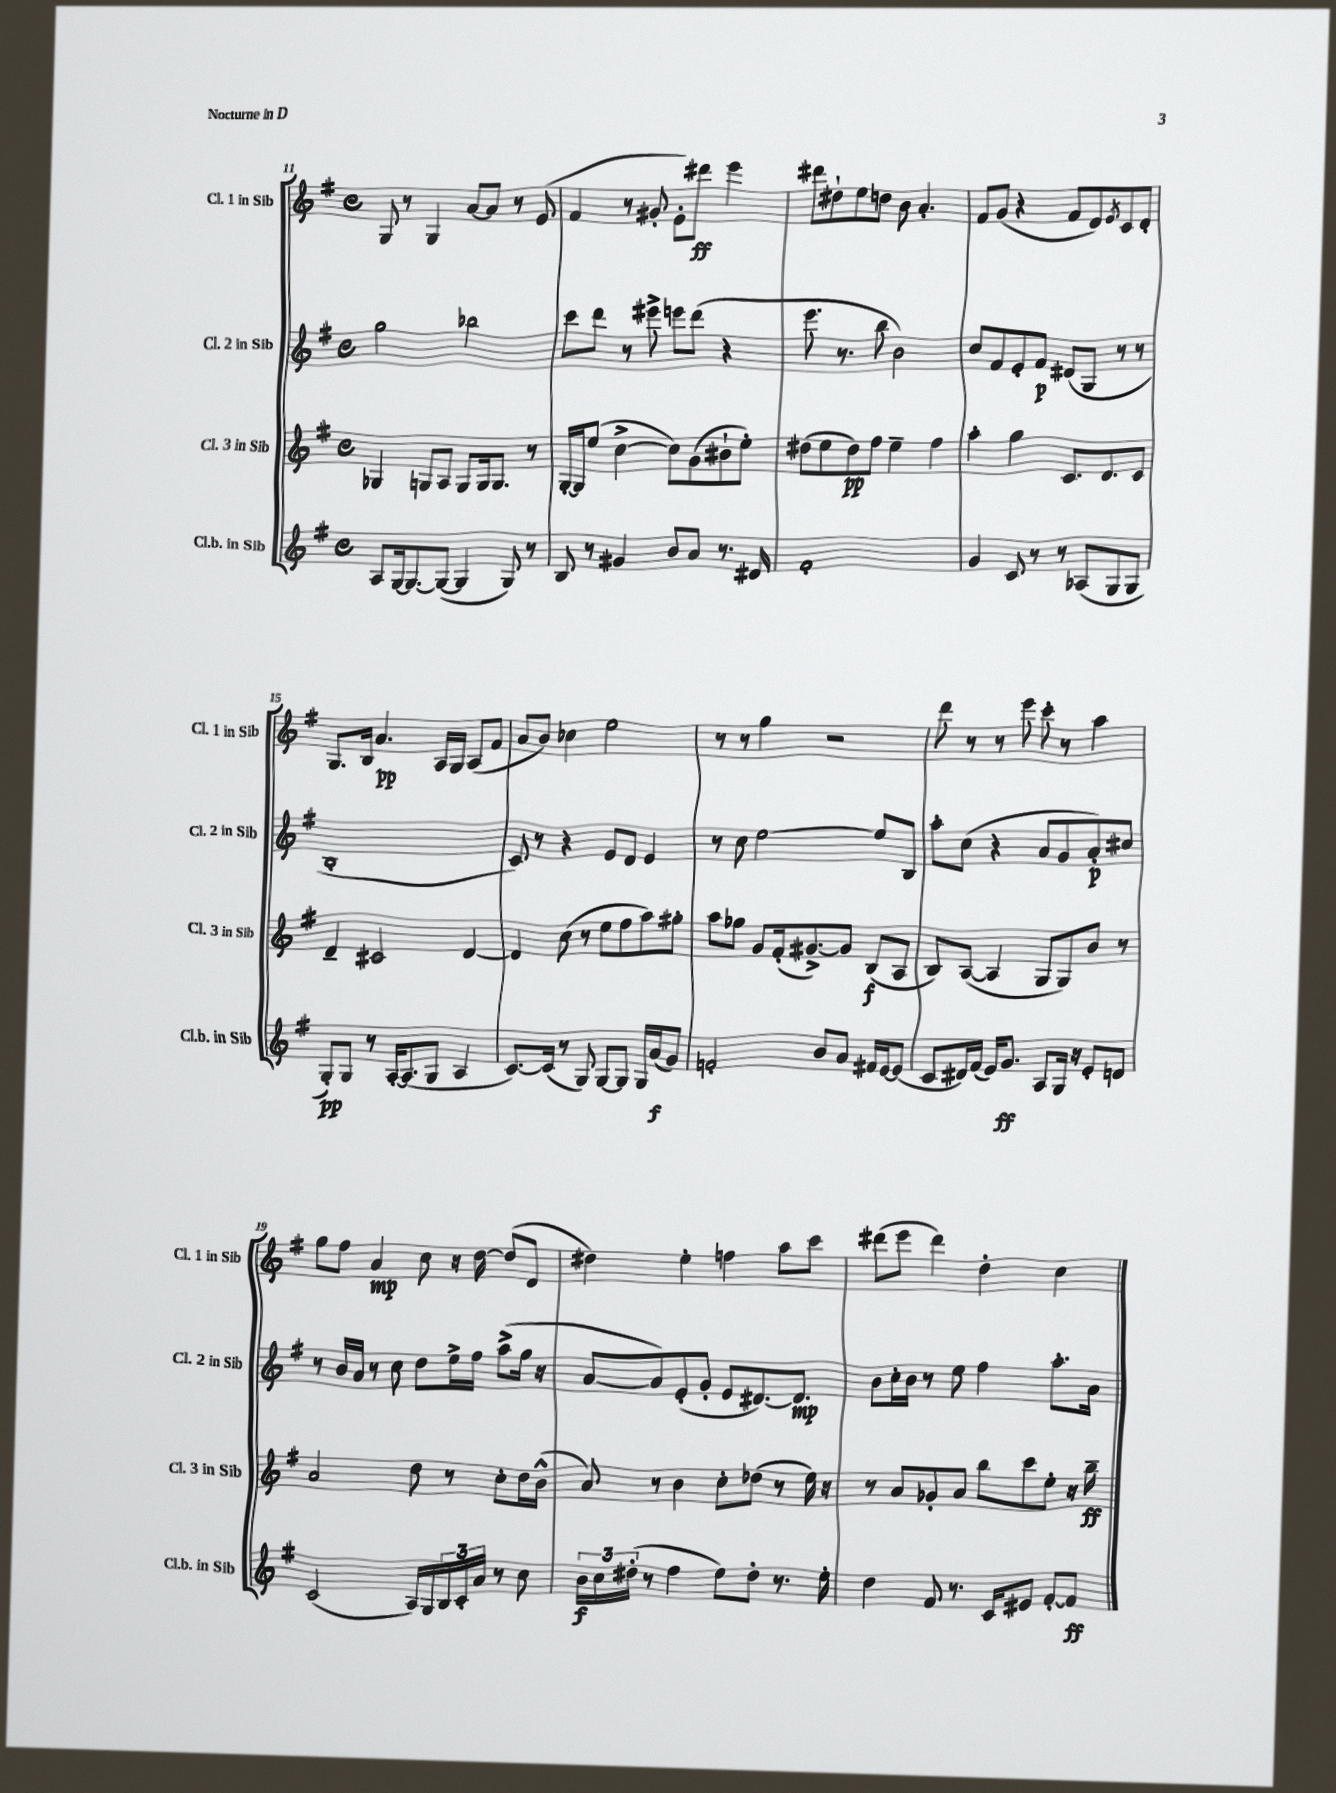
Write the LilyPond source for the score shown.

<<
\new StaffGroup <<
\new Staff = "s0" \with { instrumentName = "Cl. 1 in Sib" shortInstrumentName = "Cl. 1 in Sib" } {
    \clef treble \key g \major \defaultTimeSignature \time 4/4
    g8 r8 g4 a'8~ a'8 r8 e'8( |
    fis'4 r8 gis'8-. e'8-.) dis'''8\ff e'''4 |
    dis'''8 dis''8-! e''8 d''8 b'8 a'4.-. |
    fis'8 g'8( r4 fis'8 d'8) \acciaccatura { e'8 } c'8 d'8-. |
    g8. b16 a'4.\pp a16 g16 a8( fis'8 |
    a'8 b'8) ces''4 e''2 |
    r8 r8 g''4 r2 |
    d'''8 r8 r8 e'''8 c'''8-. r8 a''4 |
    g''8 fis''8 a'4\mp c''8 r16 d''16~ d''8( d'8 |
    dis''4) e''4-. f''4 a''8 c'''8 |
    dis'''8( e'''8 dis'''4) d''4-. c''4 \bar "|." |
}
\new Staff = "s1" \with { instrumentName = "Cl. 2 in Sib" shortInstrumentName = "Cl. 2 in Sib" } {
    \clef treble \key g \major \defaultTimeSignature \time 4/4
    g''2 bes''2 |
    c'''8 d'''8 r8 eis'''8-> e'''8 d'''8( r4 |
    e'''8. r8. b''8 b'2) |
    c''8 fis'8 e'8-. fis'8\p dis'8( g8 r8 r8 |
    b1-. |
    c'8) r8 r4 e'8 d'8 e'4 |
    r8 c''8 e''2~ e''8 b8 |
    a''8-. c''8( r4 a'8 g'8 a'8-.\p) cis''8 |
    r8 b'16 a'16 r8 c''8 d''8 e''16-> fis''16 a''8->( g''16 r16 |
    a'8~ a'8) e'8-.( g'8-. e'8 dis'8.~) dis'8.\mp |
    b'8 c''16-. b'16 r8 e''8 fis''4 a''8.-. a'16 \bar "|." |
}
\new Staff = "s2" \with { instrumentName = "Cl. 3 in Sib" shortInstrumentName = "Cl. 3 in Sib" } {
    \clef treble \key g \major \defaultTimeSignature \time 4/4
    ges4 g8 a8 g8 g16 g8. r8 |
    g16~-. g16 e''8( c''4~-> c''8) g'8( bis'8-! e''8-.) |
    dis''8( e''8 dis''8\pp) fis''8 e''4-- fis''4 |
    a''4-. g''4 c'8. d'8. c'8 |
    d'4-- cis'2 d'4~ |
    d'4 c''8( r8 e''8 fis''8 a''8) gis''8-. |
    a''8 ges''8 g'8 fis'16-.( gis'8.~->) gis'8 b8\f( a8 |
    b8) a8~( a4 g8 g8) b'8 r8 |
    a'2 d''8 r8 c''8-. d''16 b'16-^( |
    a'8) r8 b'4 c''8-. des''8( r8 e''16) r16 |
    r8 a'8 ges'8-. a'8 b''8 c'''8 e''8-. r16 b''16--\ff \bar "|." |
}
\new Staff = "s3" \with { instrumentName = "Cl.b. in Sib" shortInstrumentName = "Cl.b. in Sib" } {
    \clef treble \key g \major \defaultTimeSignature \time 4/4
    a8 g16~ g8.~ g8~( g4 g8) r8 |
    b8 r8 gis'4 b'8 a'8 r8. dis'16 |
    fis'1-. |
    g'4 c'8 r8 r8 aes8( g8 g8 |
    g8-.\pp) g8 r8 a16~-. a8.( g8 a4 |
    c'8.~) c'16( r8 g8) g8~ g8 g16 a'16\f( g'8) |
    f'2-. b'8 a'8 fis'16 e'16~ e'8( |
    c'8 dis'16) fis'16( e'16) g'8.\ff a8 g16 r16 e'8-. d'8 |
    c'2( a16) g16 \tuplet 3/2 { b16 c'16-. a'16 } r8 c''8 |
    \tuplet 3/2 { b'16\f c''16 dis''16-.( } r8 fis''4 e''8) dis''8-. r8. e''16-. |
    d''4 fis'8 r8. c'16 eis'8 fis'8~-. fis'8\ff \bar "|." |
}
>>
>>
\layout { \context { \Score currentBarNumber = #11 } }
